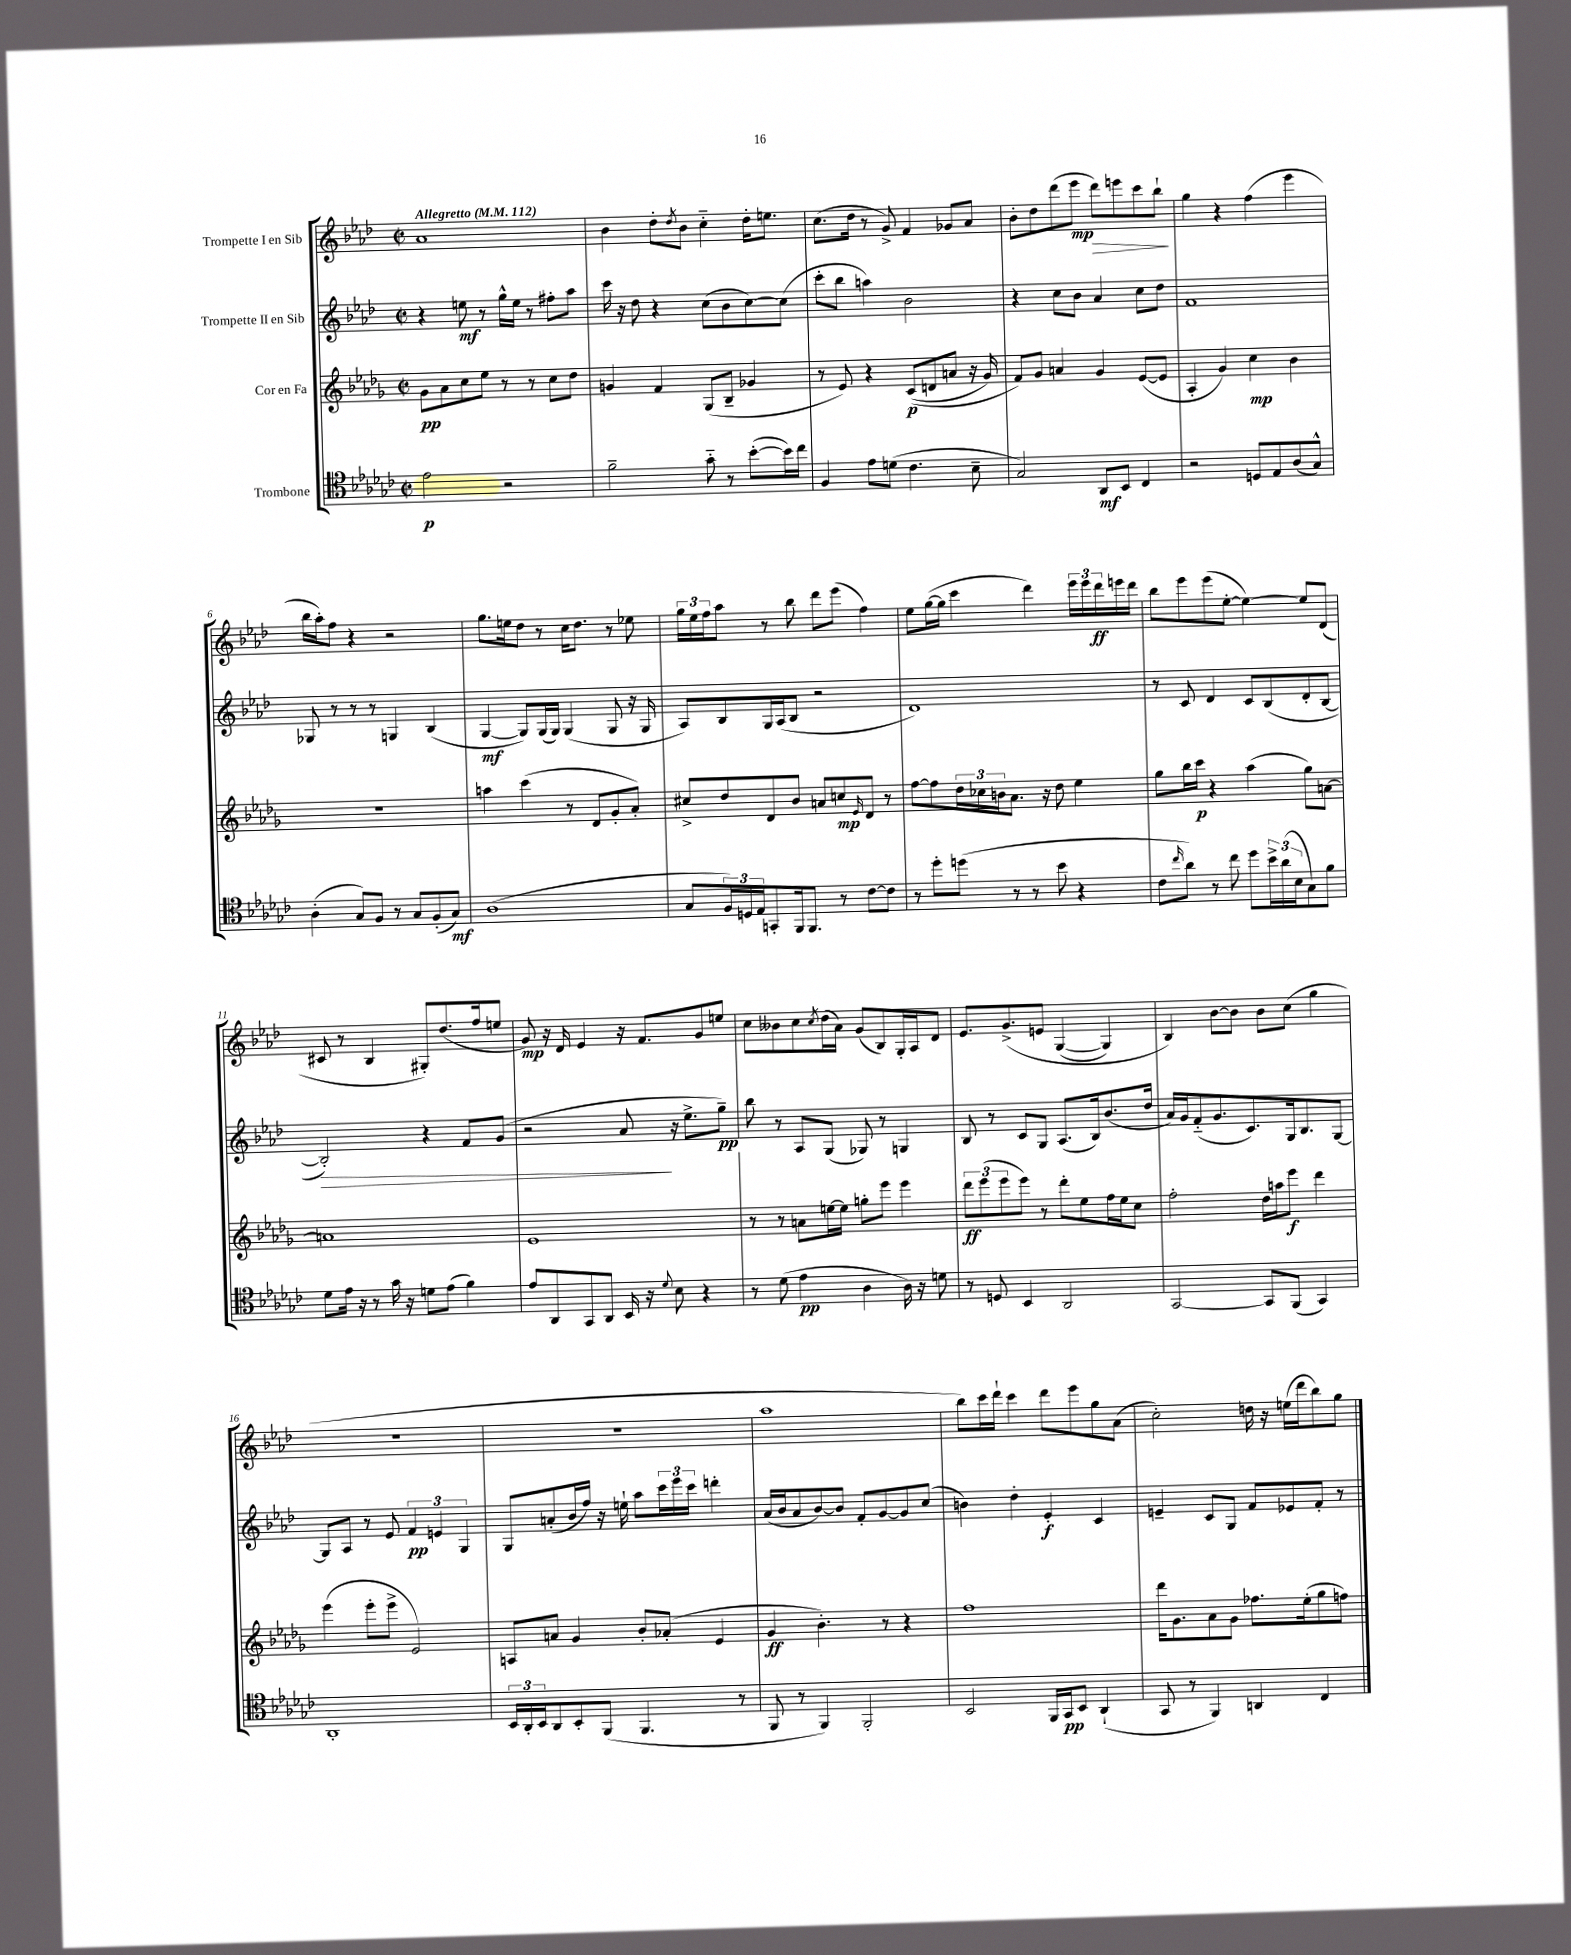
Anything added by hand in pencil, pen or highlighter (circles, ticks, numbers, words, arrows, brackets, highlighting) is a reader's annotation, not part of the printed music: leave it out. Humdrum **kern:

**kern	**kern	**kern	**kern
*staff4	*staff3	*staff2	*staff1
*clefC4	*clefG2	*clefG2	*clefG2
*k[b-e-a-d-g-c-]	*k[b-e-a-d-g-]	*k[b-e-a-d-]	*k[b-e-a-d-]
*M2/2	*M2/2	*M2/2	*M2/2
*met(c|)	*met(c|)	*met(c|)	*met(c|)
*MM112	*MM112	*MM112	*MM112
2e-	8g-	4r	1a-
.	8a-	.	.
.	8cc	8ee	.
.	8ee-	8r	.
2r	8r	16gg^^	.
.	.	16ee	.
.	8r	8r	.
.	8cc	8ff#'	.
.	8dd-	8aa-	.
=	=	=	=
2f~	4g	16ccc	4b-
.	.	16r	.
.	.	8dd-	.
.	4f	4r	8dd-'
.	.	.	8qdd-
.	.	.	8b-
8g-'~	(8G-	(8cc	4cc'~
8r	8B-~	8b-	.
([8b-'	4g-	[8cc)	16dd-'
.	.	.	8.ee
16b-])	.	(8cc]	.
16cc-	.	.	.
=	=	=	=
4F	8r	8ccc'	(8.cc
.	8e-)	8bb-	.
.	.	.	16dd-
8e-	4r	4aa)	8r
(8d	.	.	8g^)
4.c-	&((8c	2b-	4f
.	8d	.	.
.	8a	.	8g-
8B-~	16r	.	8a-
.	16g-)	.	.
=	=	=	=
2G-)	8f&)	4r	8b-'
.	8g-	.	8dd-
.	4a	8cc	(8ddd-
.	.	8b-	8eee-
8AA-	4g-	4a-	8ddd-)
8BB-	.	.	8eee
4C-	([8e-	8cc	8ccc
.	8e-]	8dd-	8bb-`
=	=	=	=
2r	4A-'	1f	4gg
.	4g-)	.	4r
8D	4cc	.	(4ff
8E-	.	.	.
(8A-	4b-	.	4eee-
8G-^^)	.	.	.
=	=	=	=
(4A-'	1r	8G-	16bb-
.	.	.	16aa-')
.	.	8r	8ff
8G-)	.	8r	4r
8F	.	8r	.
8r	.	4G	2r
8G-	.	.	.
(8F'	.	(4B-	.
8G-)	.	.	.
=	=	=	=
(1A-	4aa	[4G	8.gg
.	.	.	16ee
.	(4ccc	8G])	8dd-
.	.	(16G	8r
.	.	16G)	.
.	8r	(4G	16cc
.	.	.	8.dd-
.	8d-	.	.
.	8g-'	8G	8r
.	8a-')	16r	8ee-
.	.	16G	.
=	=	=	=
8G-	8cc#^	8A-)	24gg
.	.	.	24ee-
.	.	.	24ff
24F)	8dd-	8B-	8aa-
24D	.	.	.
24E-	.	.	.
8GG'	8d-	16G	8r
.	.	(16A-	.
16FF	8b-	8B-	8bb-
8.FF	.	.	.
.	8a	2r	8ddd-
8r	8cc	.	(8eee-
.	16qqe-	.	.
[8c-	8d-	.	4ff)
8c-]	8r	.	.
=	=	=	=
8r	[8ff	1d-)	8ee-
8dd-'	8ff]	.	([16gg
.	.	.	16gg]
(8dd	24dd-	.	4ccc
.	24cc-	.	.
.	24b	.	.
8r	8.a-	.	.
8r	.	.	4ddd-)
.	16r	.	.
8b-	8dd-	.	.
4r	4ee-	.	24eee-
.	.	.	24eee-
.	.	.	24ddd-
.	.	.	16eee
.	.	.	16ddd-
=	=	=	=
8c-	8gg-	8r	8bb-
16qqcc-	.	.	.
8a-)	16bb-	8c	8eee-
.	16ccc	.	.
8r	4r	4d-	(8eee-
8cc-	.	.	[8ee-'
8dd-	(4aa-	8c	4ee-_)
24b-^	.	(8B-	.
(24a-	.	.	.
24B-	.	.	.
8G-)	8gg-)	8d-'	8ee-]
8f	[8a	[8B-	(8d-
=	=	=	=
8d-	1a]	2B-'])	8c#
16e-	.	.	8r
16r	.	.	.
8r	.	.	4B-
16g-	.	.	.
16r	.	.	.
8d	.	4r	8G#')
(8e-	.	.	(8.dd-
4f)	.	8f	.
.	.	.	16ff
.	.	(8g	8ee
=	=	=	=
8e-	1e-	2r	8g)
8AA-	.	.	16r
.	.	.	16d-
8GG-	.	.	4e-
8AA-	.	.	.
16BB-	.	8a-	16r
16r	.	.	8.f
8qqd-	.	.	.
8B-	.	16r	.
.	.	8.ee-^	.
4r	.	.	8g
.	.	8gg~)	8ee
=	=	=	=
8r	8r	8bb-	8cc
(8d-	8r	8r	8b--
4e-	8a	8A-	8cc
.	.	.	8qcc
.	[16ee	(8G	(16dd-
.	16ee]	.	16a-)
4A-	8gg'	8G-)	(8g
.	8eee-	8r	8B-)
16A-)	4eee-	4G	16G'
16r	.	.	16A-
8d	.	.	8d-
=	=	=	=
8r	12ddd-	8B-	8.e-
.	(12eee-	.	.
8D	.	8r	.
.	12eee-	.	.
.	.	.	&(8.g^
4BB-	8eee-)	8c	.
.	8r	8G	8e
2AA-	8ddd-'	(8.A-	([4G
.	8ee-	.	.
.	.	16B-)	.
.	16ff	(8.b-	4G])
.	16ee-	.	.
.	8cc	.	.
.	.	16dd-	.
=	=	=	=
[2GG-	2ff'	16a-)	4B-&)
.	.	16g	.
.	.	(8f'~	.
.	.	8.g	[8b-
.	.	.	8b-]
.	.	8.c)	.
8GG-]	16dd-	.	8b-
.	16aa	.	.
(8FF	8eee-	16G	(8cc
.	.	8.B-	.
4GG-)	4ddd-	.	4gg
.	.	[8G	.
=	=	=	=
1AA-'	(4eee-	8G]	1r
.	.	8A-	.
.	8eee-'	8r	.
.	8eee-^	8e-	.
.	2e-)	6f	.
.	.	6e	.
.	.	6G	.
=	=	=	=
24BB-	8A	8G	1r
24AA-'	.	.	.
24BB-	.	.	.
8AA-	8a	(8a'	.
8BB-'	4g-	16b-	.
.	.	16ff)	.
(8FF	.	16r	.
.	.	16ee`	.
4.FF	8b-'	8aa-	.
.	(8a-'	24ccc	.
.	.	24eee-	.
.	.	24ccc	.
.	4e-	4ddd'	.
8r	.	.	.
=	=	=	=
8FF	4g-	(16a-	1aa-
.	.	16b-	.
8r	.	8a-	.
4FF)	4.b-')	[8b-)	.
.	.	8b-]	.
2FF'	.	8f'	.
.	8r	[8g	.
.	4r	8g]	.
.	.	(8cc	.
=	=	=	=
2BB-	1ff	4b)	8bb-)
.	.	.	16ccc
.	.	.	16ddd-`
.	.	4dd-'	4ccc
16FF	.	4e-'	8ddd-
16GG-	.	.	.
8BB-	.	.	8eee-
(4AA-`	.	4c	8gg
.	.	.	(8a-
=	=	=	=
8GG-	16ddd-	4e~	2cc')
.	8.g-	.	.
8r	.	.	.
4FF)	8a-	8c	.
.	8g-	8G	.
4AA	8.ff-	8f	16dd
.	.	.	16r
.	.	8e-	(16ee
.	(16ee-'	.	16ddd-
4C-	8gg-	8f'	8bb-)
.	8ff)	8r	8gg
==	==	==	==
*-	*-	*-	*-
